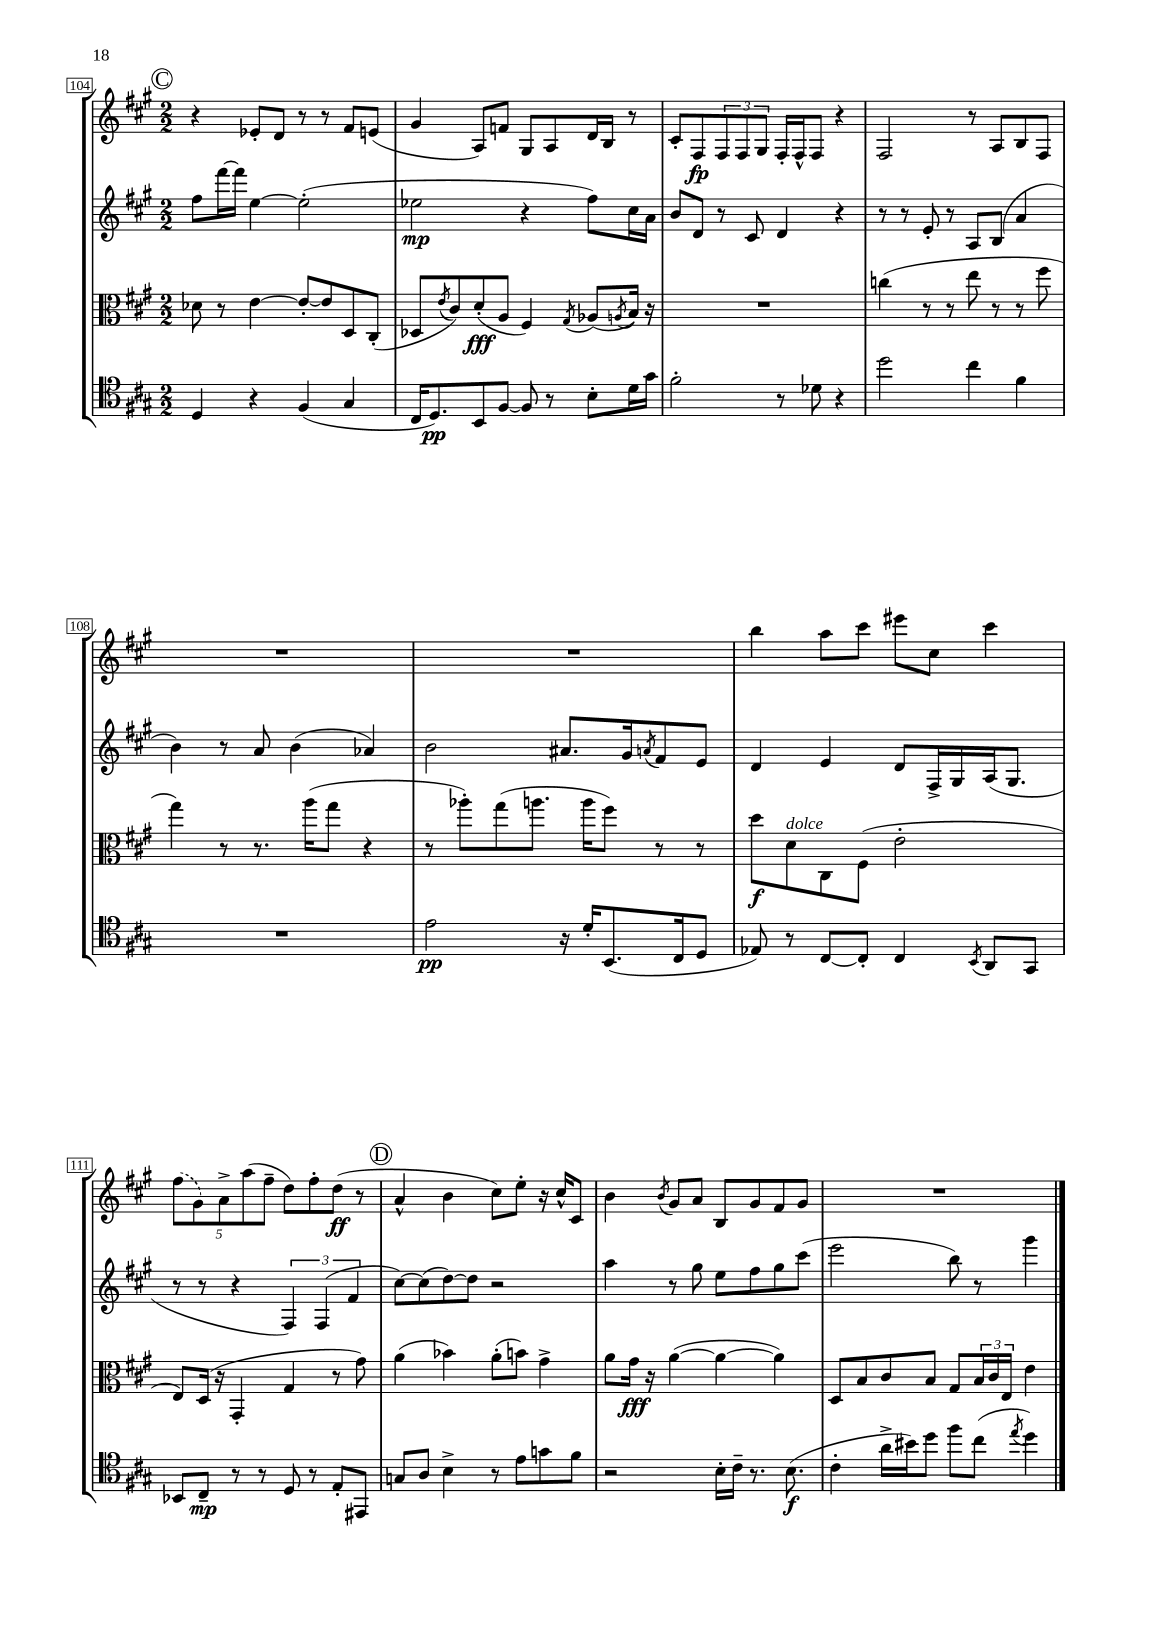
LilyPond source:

<<
\new StaffGroup <<
\new Staff = "s0" {
    \clef treble \key a \major \numericTimeSignature \time 2/2
    \mark \markup { \circle "C" } r4 ees'8-. d'8 r8 r8 fis'8 e'8( |
    gis'4 a8) f'8 gis8 a8 d'16 b16 r8 |
    cis'8-. fis8\fp \tuplet 3/2 { fis8 fis8 gis8 } fis16-. fis16-^ fis8 r4 |
    fis2 r8 a8 b8 fis8 |
    R1 |
    R1 |
    b''4 a''8 cis'''8 eis'''8 cis''8 cis'''4 |
    \tuplet 5/4 { \once \slurDashed fis''8( gis'8) a'8-> a''8( fis''8-- } d''8) fis''8-. d''8\ff( r8 |
    \mark \markup { \circle "D" } a'4-^ b'4 cis''8) e''8-. r16 cis''16-^ cis'8 |
    b'4 \acciaccatura { b'8 } gis'8 a'8 b8 gis'8 fis'8 gis'8 |
    R1 \bar "|." |
}
\new Staff = "s1" {
    \clef treble \key a \major \numericTimeSignature \time 2/2
    \mark \markup { \circle "C" } fis''8 fis'''16~ fis'''16 e''4~ e''2-.( |
    ees''2\mp r4 fis''8) cis''16 a'16 |
    b'8 d'8 r8 cis'8 d'4 r4 |
    r8 r8 e'8-. r8 a8 b8( a'4 |
    b'4) r8 a'8 b'4( aes'4) |
    b'2 ais'8. gis'16 \acciaccatura { a'8 } fis'8 e'8 |
    d'4 e'4 d'8 fis16-> gis16 a16( gis8. |
    r8 r8 r4 \tuplet 3/2 { fis4) fis4( fis'4 } |
    \mark \markup { \circle "D" } cis''8~) cis''8( d''8~) d''8 r2 |
    a''4 r8 gis''8 e''8 fis''8 gis''8 cis'''8( |
    e'''2 b''8) r8 gis'''4 \bar "|." |
}
\new Staff = "s2" {
    \clef alto \key a \major \numericTimeSignature \time 2/2
    \mark \markup { \circle "C" } des'8 r8 e'4~ e'8~-. e'8 d8 cis8-.( |
    des8 \acciaccatura { e'8 } cis'8) d'8-.\fff( a8 fis4) \acciaccatura { gis8 } aes8( \acciaccatura { a8 } b16) r16 |
    R1 |
    c''4( r8 r8 e''8 r8 r8 fis''8 |
    gis''4) r8 r8. a''16( gis''8 r4 |
    r8 aes''8-.) gis''8( a''8. a''16 fis''8) r8 r8 |
    d''8\f d'8^\markup { \italic "dolce" } cis8 fis8( e'2-. |
    e8) d16( r16 gis,4-. gis4 r8 gis'8) |
    \mark \markup { \circle "D" } a'4( bes'4) a'8-.( b'8) gis'4-> |
    a'8 gis'16\fff r16 a'4~( a'4~ a'4) |
    d8 b8 cis'8 b8 gis8 \tuplet 3/2 { b16 cis'16 e16 } e'4 \bar "|." |
}
\new Staff = "s3" {
    \clef tenor \key a \major \numericTimeSignature \time 2/2
    \mark \markup { \circle "C" } d4 r4 fis4( gis4 |
    cis16 d8.\pp) b,8 fis8~ fis8 r8 b8-. d'16 gis'16 |
    fis'2-. r8 des'8 r4 |
    d''2 cis''4 fis'4 |
    R1 |
    e'2\pp r16 d'16-. b,8.( cis16 d8 |
    ees8) r8 cis8~ cis8-. cis4 \acciaccatura { b,8 } a,8 gis,8 |
    bes,8 cis8--\mp r8 r8 d8 r8 e8-. eis,8 |
    \mark \markup { \circle "D" } g8 a8 b4-> r8 e'8 g'8 fis'8 |
    r2 b16-. cis'16-- r8. b8.\f( |
    cis'4-. a'16-> bis'16) d''8 fis''8 cis''8( \acciaccatura { e''8 } d''4) \bar "|." |
}
>>
>>
\layout { \context { \Score currentBarNumber = #104 \override BarNumber.stencil = #(make-stencil-boxer 0.1 0.3 ly:text-interface::print) } }
